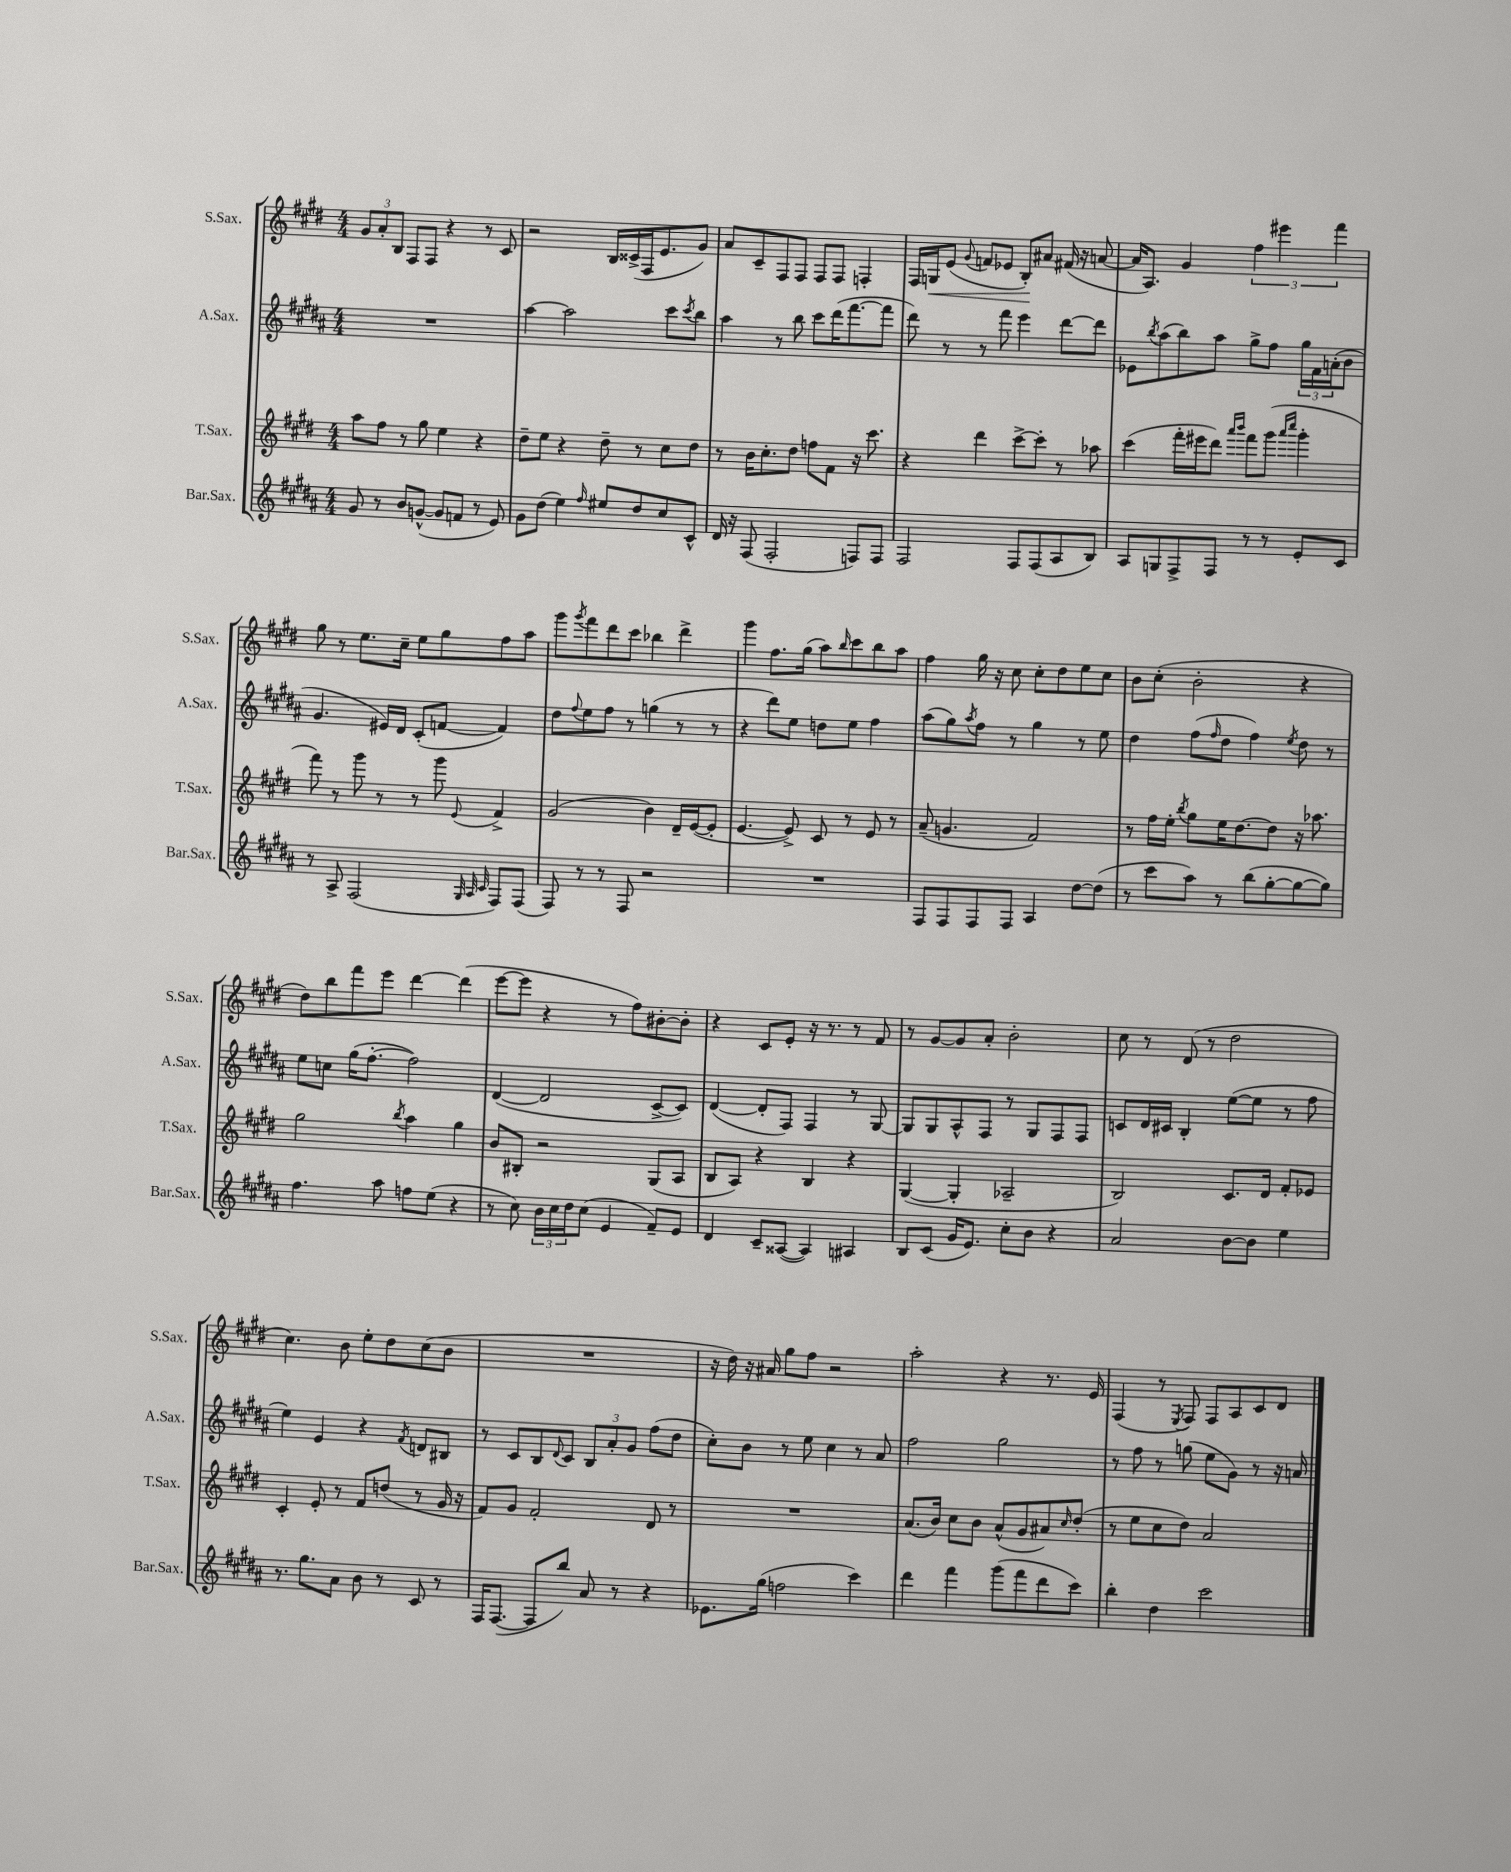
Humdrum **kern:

**kern	**kern	**kern	**kern	**dynam
*part4	*part3	*part2	*part1	*part1
*staff4	*staff3	*staff2	*staff1	*staff1
*I"Bar.Sax.	*I"T.Sax.	*I"A.Sax.	*I"S.Sax.	*
*I'Bar.Sax.	*I'T.Sax.	*I'A.Sax.	*I'S.Sax.	*
*clefG2	*clefG2	*clefG2	*clefG2	*
*k[f#c#g#d#a#]	*k[f#c#g#d#]	*k[f#c#g#d#a#]	*k[f#c#g#d#]	*
*M4/4	*M4/4	*M4/4	*M4/4	*
=140	=140	=140	=140	=140
8g#/	8aa\L	1r	12g#/L	.
.	.	.	12a'/	.
8r	8ff#\J	.	.	.
.	.	.	12B/J	.
8b/L	8r	.	8F#/L	.
([8gn^^/J	8gg#\	.	8F#/J	.
8g/L]	4ee\	.	4r	.
8fn/J	.	.	.	.
8r	4r	.	8r	.
8e/)	.	.	8c#/	.
=141	=141	=141	=141	=141
8g#\L	8dd#~\L	[4aa#\	2r	.
(8dd#\J	8ee\J	.	.	.
4ee\)	4r	2aa#\]	.	.
16qqff#/	.	.	.	.
8ee#X/L	8dd#~\	.	16B/LL	.
.	.	.	(16c##X^/	.
8dd#/	8r	.	16F#/J	.
.	.	.	8.e/	.
8cc#/	8cc#\L	8ccc#\L	.	.
.	.	8qccc#/	.	.
8c#^^/J	8dd#\J	8bb\J	8g#/J)	.
=142	=142	=142	=142	=142
16d#/	8r	4aa#\	8a/L	.
16r	.	.	.	.
(8F#/	16b\KL	.	8c#~/	.
.	8.cc#'\	.	.	.
2F#'/	.	8r	8F#/	.
.	8dd#\J	8bb\	8F#/J	.
.	8ffn\L	8ccc#\L	8F#/L	.
.	8f#\J	(16ddd#\K	8F#/J	.
.	.	[8.fff#\	.	.
8Fn/L)	16r	.	4Fn'/	.
.	8.ccc#\	.	.	.
8F/J	.	8fff#\J]	.	.
=143	=143	=143	=143	=143
2F#/	4r	8ddd#\)	16F#/LL	.
!	!	!	!	!LO:HP:b
.	.	.	16Gn/J	<
.	.	8r	(8e/J	.
.	.	.	8qqg#/	.
.	4ddd#\	8r	8fn/L	.
.	.	8fff#\	8e-X/J	.
8F#/L	[8ccc#^\L	4eee\	8B'/L)	.
(8F#/	8ccc#'\J]	.	8a#X/J	[
8A#/	8r	[8ddd#\L	(16f#X/	.
.	.	.	16r	.
8B/J)	8aa-X\	8ddd#\J]	[8an/	.
=144	=144	=144	=144	=144
8A#/L	(4ccc#\	8e-X\L	16a/KL]	.
.	.	.	8.A/J)	.
.	.	8qbb/	.	.
8Gn/	.	(8aa#\	.	.
8F#^/	16fff#'\LL	8bb\)	4g#/	.
.	16eee#X\J	.	.	.
8F#/J	8ddd#\J)	8aa#\J	.	.
.	16qqaaa/LL	.	.	.
.	16qqbbb/JJ	.	.	.
8r	8fff#\L	8gg#^\L	6ff#\	.
8r	(8ggg#\J	8ff#\J	.	.
.	.	.	6eee#X\	.
.	16qqaaa/LL	.	.	.
.	16qqcccc#/JJ	.	.	.
8e'/L	4ggg#'\	24gg#\LL	.	.
.	.	24f#\	.	.
.	.	(24an'\J	6fff#\	.
8c#/J	.	8b\J	.	.
!!LO:LB:g=z
=145	=145	=145	=145	=145
8r	8fff#\)	4.g#/	8gg#\	.
8A#^/	8r	.	8r	.
(2F#/	8ggg#\	.	8.ee\L	.
.	8r	16e#X/LL)	.	.
.	.	16d#/JJ	16cc#~\Jk	.
.	8r	(8c#'/L	8ee\L	.
.	8ggg#\	[8fn/J	8gg#\	.
32qqG#/	.	.	.	.
32qqA#/	.	.	.	.
32qqc#/	8qqe/	.	.	.
8F#/L)	4f#^/	4f/])	8ff#\	.
(8F#/J	.	.	8aa\J	.
=146	=146	=146	=146	=146
8F#/)	(2g#/	8dd#\L	8ggg#\L	.
.	.	8qqff#/	8qggg#/	.
8r	.	8ee\	8fff#\	.
8r	.	8ff#\J	8ddd#\	.
8F#/	.	8r	8ccc#\J	.
2r	4b\)	(4ggn\	4bb-X\	.
.	16d#~/LL	8r	4ddd#^\	.
.	([16e/J	.	.	.
.	8e'/J]	8r	.	.
=147	=147	=147	=147	=147
1r	[4.e/	4r	4ggg#\	.
.	.	8ddd#\L)	8.ff#\L	.
.	8e^/])	8ee\J	.	.
.	.	.	(16gg#\Jk	.
.	8c#/	8ddn\L	8aa\L)	.
.	.	.	16qqbb/	.
.	8r	8ee\J	8ccc#\	.
.	8e/	4ff#\	8bb\	.
.	8r	.	8aa\J	.
=148	=148	=148	=148	=148
8F#/L	(8a~/	(8aa#\L	4ff#\	.
8F#/	4.gn/	8gg#\)	.	.
.	.	8qaa#/	.	.
8F#/	.	8ff#\J	16gg#\	.
.	.	.	16r	.
8F#/J	.	8r	8cc#\	.
4A#/	2f#/)	4gg#\	8cc#'\L	.
.	.	.	8dd#\	.
[8dd#\L	.	8r	8ee\	.
(8dd#\J]	.	8ee\	8cc#\J	.
=149	=149	=149	=149	=149
8r	8r	4dd#\	8b\L	.
8ccc#\L	16ff#\LL	.	(8cc#'\J	.
.	16ee'\JJ	.	.	.
.	8qbb/	.	.	.
8aa#\J)	8gg#\L	(8ff#\L	2b'\	.
.	.	16qqff#/	.	.
8r	16ee\K	8dd#\J	.	.
.	[8.dd#\	.	.	.
(8bb\L	.	4ff#\)	.	.
[8gg#'\	8dd#\J]	.	.	.
.	.	8qee/	.	.
8gg#\_	16r	8dd#\	4r	.
.	8.aa-X\	.	.	.
8gg#\J])	.	8r	.	.
!!LO:LB:g=z
=150	=150	=150	=150	=150
4.ff#\	2gg#\	8ee\L	8dd#\L)	.
.	.	8ccn\J	8bb\	.
.	.	(16gg#\KL	8fff#\	.
.	.	[8.ff#'\J	.	.
8aa#\	.	.	8eee\J	.
.	8qbb/	.	.	.
8ffn\L	4aa\	2ff#\])	[4ddd#\	.
(8ee\J	.	.	.	.
4r	4gg#\	.	(4ddd#\]	.
=151	=151	=151	=151	=151
8r	8b/L	([4d#/	[8eee\L	.
8cc#\)	8B#X'/J	.	8eee\J]	.
24b\LL	2r	2d#/]	4r	.
24cc#\	.	.	.	.
24dd#\J	.	.	.	.
(8cc#\J	.	.	.	.
4e/	.	.	8r	.
.	.	.	8ff#\L)	.
8f#~/L)	(8G#/L	[8c#^/L	[8b#X'\	.
8e/J	8A/J	8c#/J])	8b#'\J]	.
=152	=152	=152	=152	=152
4d#/	8B/L	([4d#/	4r	.
.	8A/J)	.	.	.
8c#~/L	4r	8d#'/L]	8c#/L	.
([8A##X/J	.	8F#/J)	8e'/J	.
4A##/])	4B/	4F#/	16r	.
.	.	.	8.r	.
4A#X/	4r	8r	8r	.
.	.	[8G#/	8f#/	.
=153	=153	=153	=153	=153
8B/L	([4G#/	8G#/L]	8r	.
(8c#/J	.	8G#/	[8g#/L	.
16g#/KL	4G#'/]	8A#^^/	8g#/]	.
8.e/J)	.	.	.	.
.	.	8F#/J	8a'/J	.
8cc#'\L	2A-X~/	8r	2b'\	.
8b\J	.	8G#/L	.	.
4r	.	8F#/	.	.
.	.	8F#/J	.	.
=154	=154	=154	=154	=154
2a#/	2B/)	8cn/L	8cc#\	.
.	.	16d#/L	8r	.
.	.	16c#X/JJ	.	.
.	.	4B'/	(8d#/	.
.	.	.	8r	.
[8b\L	8.c#/L	([8ee\L	2dd#\	.
8b\J]	.	8ee\J]	.	.
.	16d#/Jk	.	.	.
4ee\	8f#'/L	8r	.	.
.	8e-X/J	8ff#\	.	.
!!LO:LB:g=z
=155	=155	=155	=155	=155
8.r	4c#'/	4ee\)	4.cc#\)	.
8.gg#\L	.	.	.	.
.	8e'/	4e/	.	.
8a#\J	8r	.	8b\	.
8b\	8f#/L	4r	8ee'\L	.
8r	(8ddn/J	.	8dd#\	.
.	.	8qf#/	.	.
8c#/	8r	8dn/L	(8cc#\	.
8r	16g#/	8B#X/J	8b\J	.
.	16r	.	.	.
=156	=156	=156	=156	=156
16F#/KL	8f#/L)	8r	1r	.
([8.F#/J	.	.	.	.
.	8g#/J	8c#/L	.	.
8F#/L]	2f#'/	8B/	.	.
.	.	8qqd#/	.	.
8bb/J)	.	8c#/J	.	.
8a#/	.	12B/L	.	.
.	.	12a#'/	.	.
8r	.	.	.	.
.	.	12g#/J	.	.
4r	8d#/	(8ff#\L	.	.
.	8r	8dd#\J	.	.
=157	=157	=157	=157	=157
8.e-X\L	1r	8cc#'\L)	16r	.
.	.	.	16dd#\)	.
.	.	8b\J	16r	.
(16gg#\Jk	.	.	16a#X/	.
2ffn\	.	8r	8gg#\L	.
.	.	8ee\	8ff#\J	.
.	.	4cc#\	2r	.
4ccc#\)	.	8r	.	.
.	.	8a#/	.	.
=158	=158	=158	=158	=158
4ddd#\	(8.a/L	2ff#\	2aa'\	.
.	16b/Jk)	.	.	.
4fff#\	8cc#\L	.	.	.
.	8b\J	.	.	.
(8ggg#\L	(8a^^/L	2gg#\	4r	.
8fff#\	8g#/	.	.	.
8ddd#\	8a#X/)	.	8.r	.
.	16qqcc#/	.	.	.
8ccc#\J)	(8dd#'/J	.	.	.
.	.	.	16e/	.
=159	=159	=159	=159	=159
4bb'\	8r	8r	(4F#/	.
.	8ee\L	8ff#\	.	.
4dd#\	8cc#\	8r	8r	.
.	.	.	8qE/	.
.	8dd#\J)	(8ggn\	8F#/)	.
2ccc#\	2a/	8ee\L	8F#/L	.
.	.	8g#\J)	8A/	.
.	.	8r	8c#/	.
.	.	16r	8d#/J	.
.	.	16an/	.	.
==	==	==	==	==
*-	*-	*-	*-	*-
